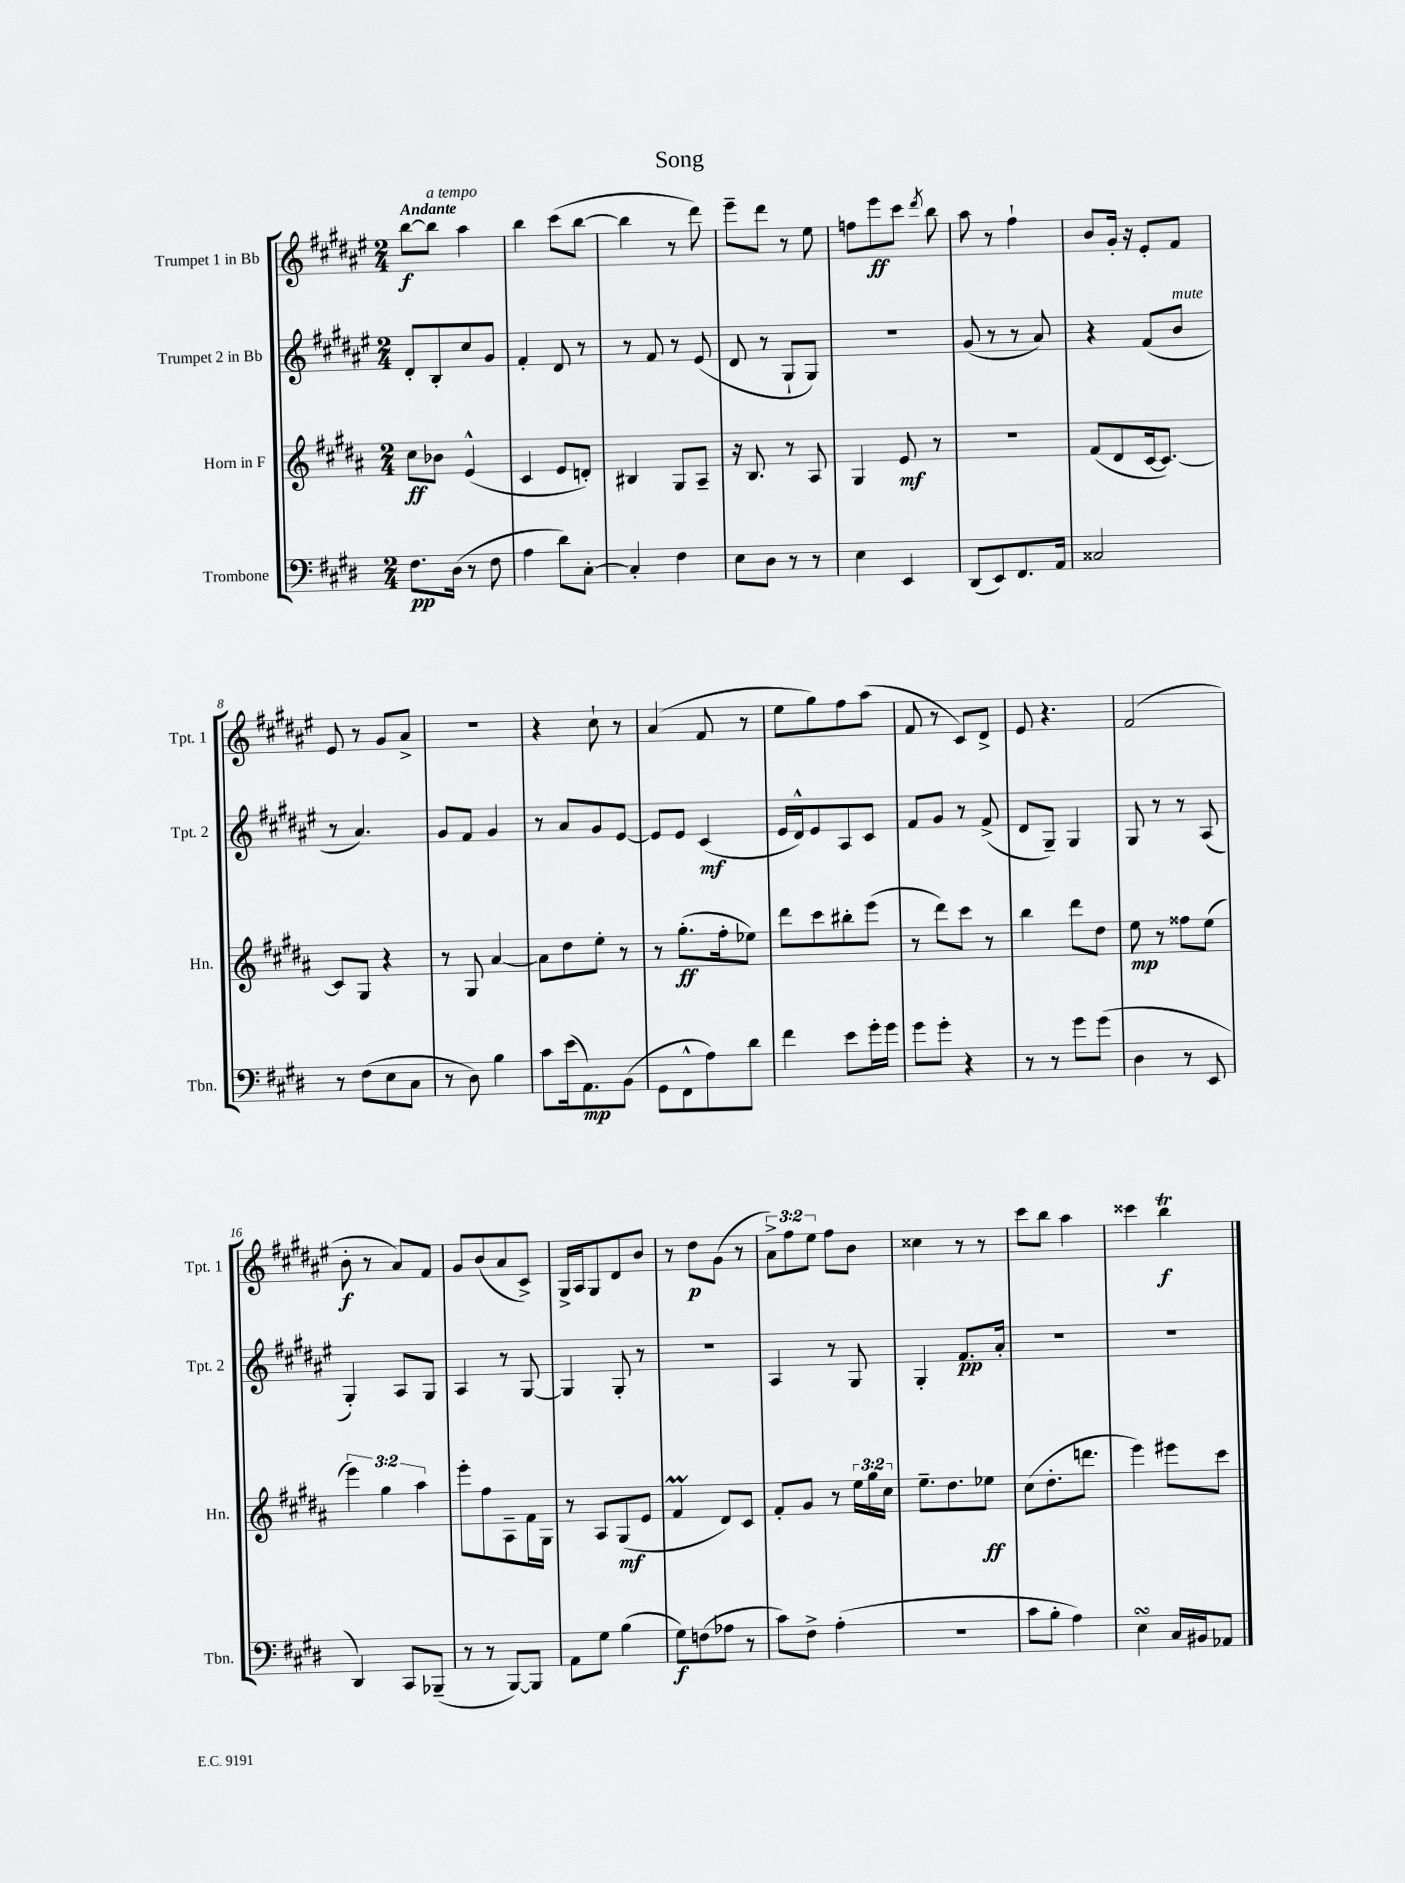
\header { title = "Song" }
<<
\new StaffGroup <<
\new Staff = "s0" \with { instrumentName = "Trumpet 1 in Bb" shortInstrumentName = "Tpt. 1" } {
    \clef treble \key fis \major \numericTimeSignature \time 2/4 \override Staff.TupletNumber.text = #tuplet-number::calc-fraction-text \tempo "Andante"
    \autoBeamOff b''8[~\f b''8]^\markup { \italic "a tempo" } ais''4 |
    b''4 cis'''8[( b''8]~ |
    b''4 r8 dis'''8) |
    eis'''8[-- dis'''8] r8 eis''8 |
    f''8[ eis'''8\ff cis'''8] \acciaccatura { dis'''8 } b''8 |
    ais''8 r8 fis''4-! |
    b'8[ gis'16]-. r16 eis'8[-. fis'8] |
    eis'8 r8 gis'8[ ais'8]-> |
    R2 |
    r4 cis''8-! r8 |
    ais'4( fis'8 r8 |
    eis''8[ gis''8) fis''8 ais''8]( |
    fis'8 r8 cis'8[) dis'8]-> |
    eis'8 r4. |
    fis'2( |
    b'8-.\f r8 ais'8[) fis'8] |
    gis'8[ b'8( ais'8 cis'8]->) |
    gis16[-> ais16 gis8 dis'8 b'8] |
    r8 dis''8[\p gis'8]( r8 |
    \tuplet 3/2 { ais'8[->) fis''8 eis''8] } fis''8[ b'8] |
    cisis''4 r8 r8 |
    cis'''8[ b''8] ais''4 |
    cisis'''4 b''4\trill\f \bar "|." |
}
\new Staff = "s1" \with { instrumentName = "Trumpet 2 in Bb" shortInstrumentName = "Tpt. 2" } {
    \clef treble \key fis \major \numericTimeSignature \time 2/4
    \autoBeamOff dis'8[-. b8-. cis''8 gis'8] |
    fis'4-. dis'8 r8 |
    r8 fis'8 r8 eis'8( |
    dis'8 r8 gis8[-! gis8]) |
    R2 |
    gis'8( r8 r8 ais'8) |
    r4 fis'8[( b'8]^\markup { \italic "mute" } |
    r8 ais'4.) |
    gis'8[ fis'8] gis'4 |
    r8 ais'8[ gis'8 eis'8]~ |
    eis'8[ eis'8] cis'4\mf( |
    eis'16[ dis'16-^) eis'8 ais8 cis'8] |
    fis'8[ gis'8] r8 fis'8->( |
    dis'8[ gis8]--) gis4 |
    gis8 r8 r8 ais8( |
    gis4-.) ais8[ gis8] |
    ais4 r8 gis8~ |
    gis4 gis8-. r8 |
    r2 |
    ais4 r8 gis8 |
    gis4-. fis'8.[\pp ais'16]-. |
    R2 |
    R2 \bar "|." |
}
\new Staff = "s2" \with { instrumentName = "Horn in F" shortInstrumentName = "Hn." } {
    \clef treble \key b \major \numericTimeSignature \time 2/4 \override Staff.TupletNumber.text = #tuplet-number::calc-fraction-text
    \autoBeamOff cis''8[\ff bes'8] e'4-^( |
    cis'4 e'8[ d'8]-.) |
    bis4 gis8[ ais8]-- |
    r16 b8. r8 ais8 |
    gis4 e'8\mf r8 |
    R2 |
    fis'8[( dis'8 cis'16~ cis'8.]~) |
    cis'8[ gis8] r4 |
    r8 gis8 ais'4~ |
    ais'8[ dis''8 e''8]-. r8 |
    r8 gis''8.[-.\ff( fis''16-. ees''8]) |
    dis'''8[ cis'''8 bis''8-. e'''8]( |
    r8 dis'''8[) cis'''8] r8 |
    b''4 dis'''8[ dis''8] |
    e''8\mp r8 fisis''8[ e''8]( |
    \tuplet 3/2 { e'''4) gis''4 ais''4 } |
    e'''8[-. fis''8 ais8-- fis'16 gis16] |
    r8 ais8[ gis8\mf( e'8] |
    fis'4\prall dis'8[) cis'8] |
    fis'8[-. gis'8] r8 \tuplet 3/2 { e''16[ gis''16 cis''16] } |
    e''8.[-- dis''8. ees''8]\ff |
    cis''8[( dis''8.-. d'''8.] |
    e'''4) eis'''8[ cis'''8] \bar "|." |
}
\new Staff = "s3" \with { instrumentName = "Trombone" shortInstrumentName = "Tbn." } {
    \clef bass \key e \major \numericTimeSignature \time 2/4
    \autoBeamOff fis8.[\pp dis16]( r8 fis8 |
    a4 dis'8[) cis8]~-. |
    cis4-. fis4 |
    e8[ dis8] r8 r8 |
    e4 e,4 |
    dis,8[( e,8) fis,8. a,16] |
    cisis2 |
    r8 fis8[( e8 cis8] |
    r8 dis8) b4 |
    cis'8[ e'16( a,8.\mp) b,8]( |
    gis,8[ fis,8-^ a8) dis'8] |
    fis'4 e'8[ gis'16-. gis'16] |
    gis'8[ gis'8]-. r4 |
    r8 r8 gis'8[ gis'8]( |
    dis4 r8 e,8 |
    dis,4) cis,8[ bes,,8]--( |
    r8 r8 b,,8[~) b,,8] |
    a,8[ gis8] b4( |
    gis8[\f) f8( aes8] r8 |
    cis'8[) fis8]-> a4-.( |
    R2 |
    cis'8[ b8]-. a4) |
    e4\turn cis16[ bis,16 aes,8] \bar "|." |
}
>>
>>
